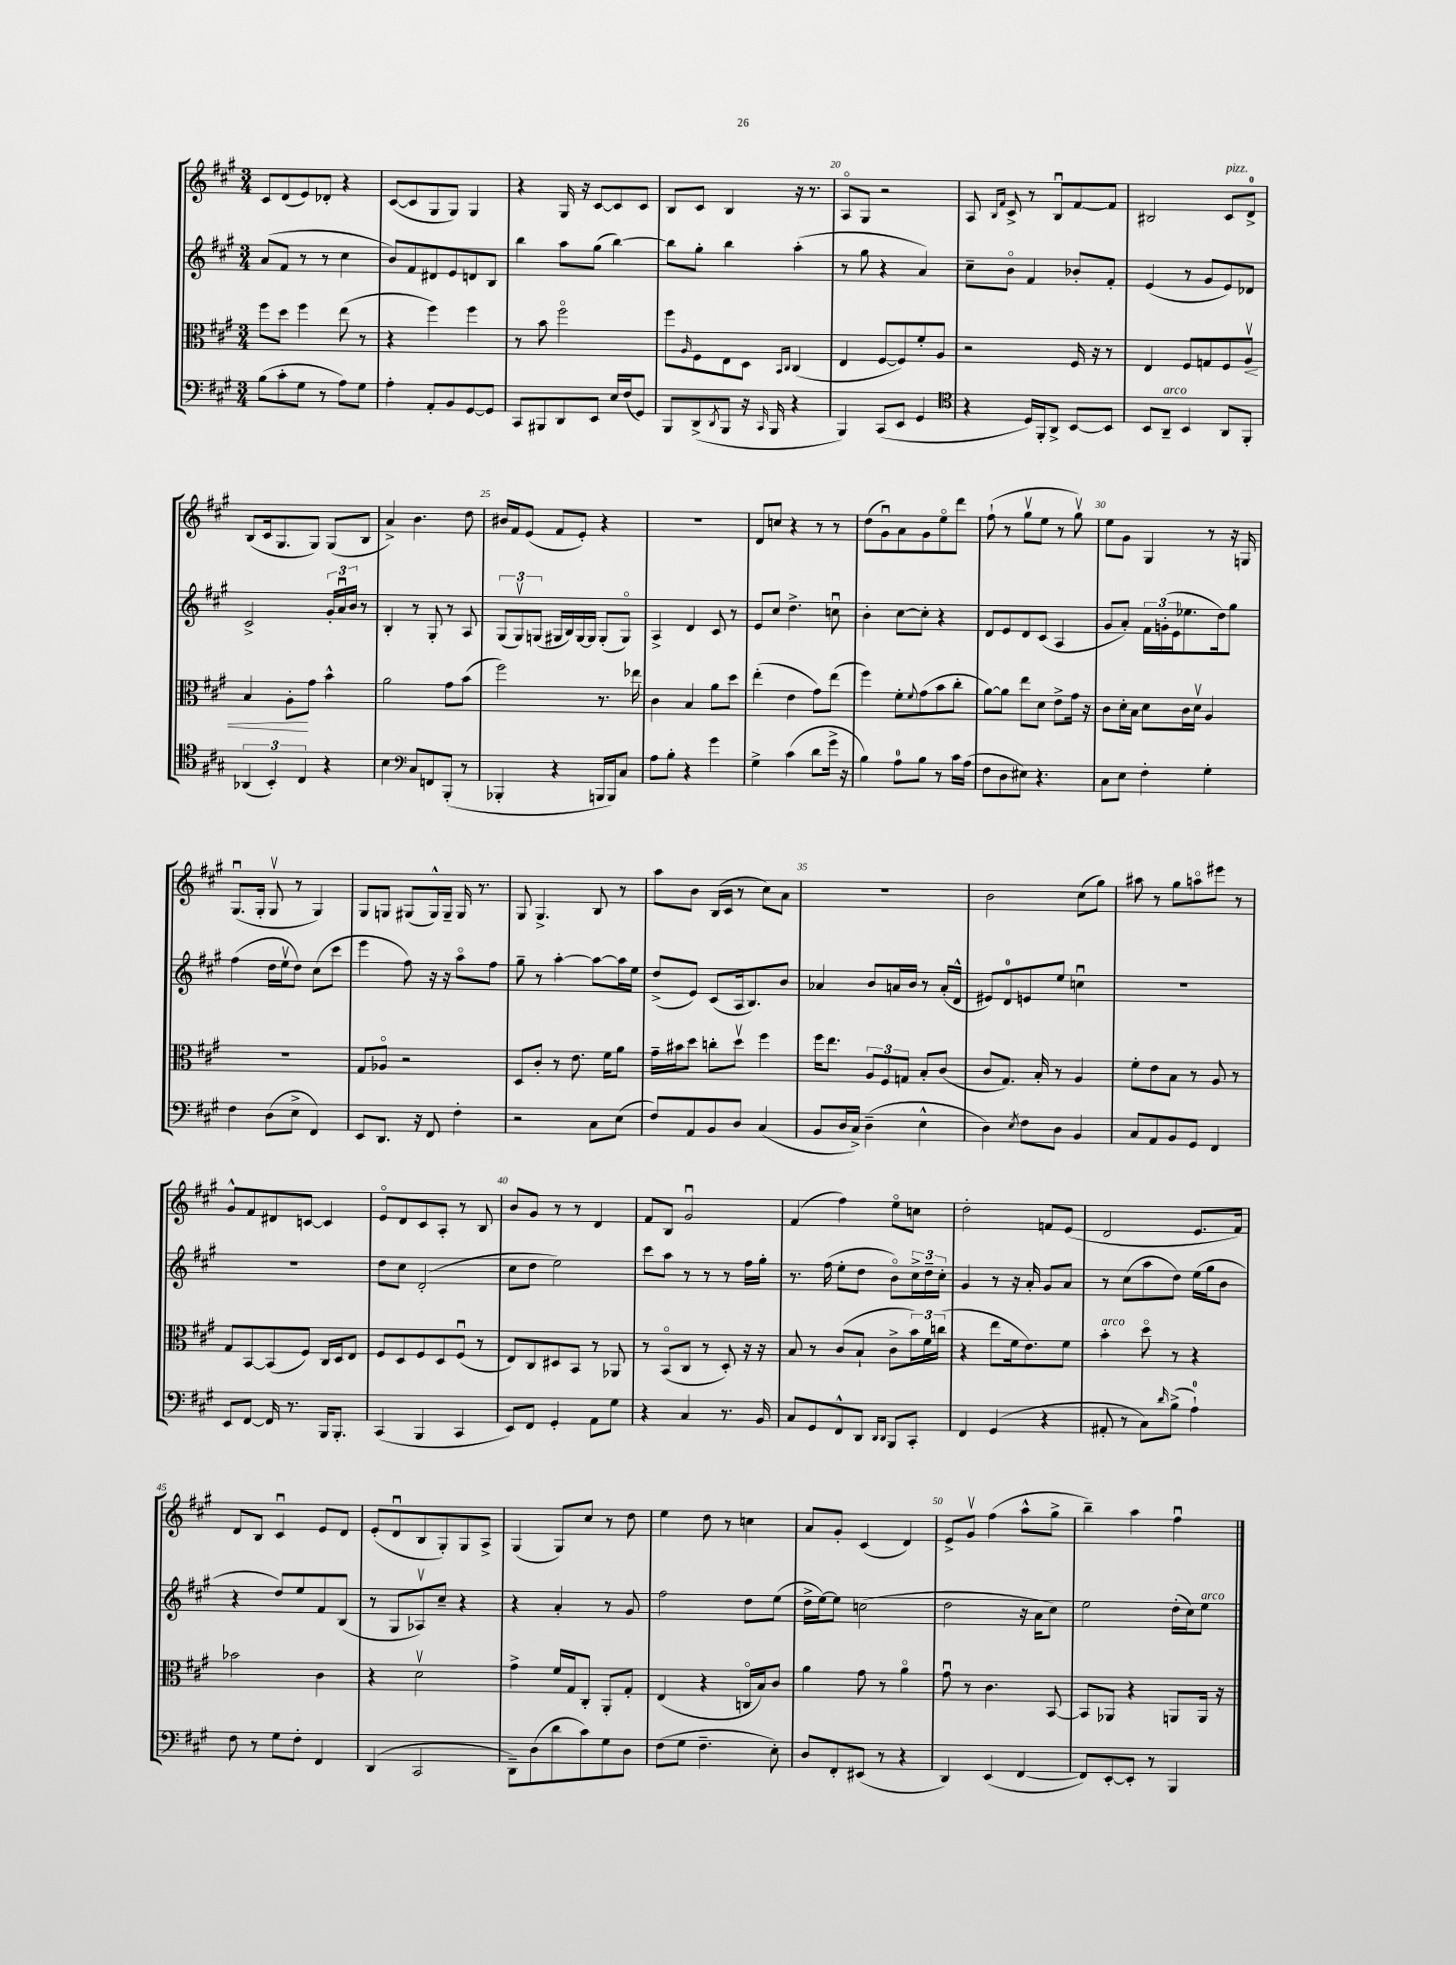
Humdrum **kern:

**kern	**kern	**dynam	**kern	**kern
*part4	*part3	*part3	*part2	*part1
*staff4	*staff3	*staff3	*staff2	*staff1
*clefF4	*clefC3	*	*clefG2	*clefG2
*k[f#c#g#]	*k[f#c#g#]	*	*k[f#c#g#]	*k[f#c#g#]
*M3/4	*M3/4	*	*M3/4	*M3/4
=16	=16	=16	=16	=16
(8B\L	8ff#\L	.	(8a/L	8c#/L
8c#'\	8dd\J	.	8f#/J	(8d/
8G#\J	4ff#\	.	8r	8e/)
8r	.	.	8r	8d-X'/J
8A\L)	(8ee\	.	4cc#\	4r
8G#\J	8r	.	.	.
=17	=17	=17	=17	=17
4A'\	4r	.	8b/L)	([8c#/L
.	.	.	8f#/	8c#/]
8AA'/L	4ff#\)	.	8d#X/	8G#/
8BB/	.	.	8e/	8G#/J)
[8GG#/	4ff#\	.	8dn/	4G#/
8GG#/J]	.	.	8B/J	.
=18	=18	=18	=18	=18
8CC#/L	8r	.	4bb\	4r
8BBB#X/	8b\	.	.	.
8DD/	2ff#\	.	8aa\L	16G#/
.	.	.	.	16r
8EE/J	.	.	(8gg#\J	[8c#/L
16E/LL	.	.	[4bb\)	8c#/]
(16F#/J	.	.	.	.
8GG#/J)	.	.	.	8c#/J
=19	=19	=19	=19	=19
8BBB/L	8ff#\L	.	8bb\L]	8B/L
.	16qqA/	.	.	.
(8DD^/	8F#\	.	8gg#'\J	8c#/J
8qDD/	.	.	.	.
8BBB/J	8E\	.	4bb\	4B/
16r	8D\J	.	.	.
16qqCC#/	.	.	.	.
16BBB/	.	.	.	.
.	16qqBB/LL	.	.	.
.	16qqC#/JJ	.	.	.
4r	(4C#/	.	(4aa'\	16r
.	.	.	.	8.r
=20	=20	=20	=20	=20
4BBB/)	4E/	.	8r	8A/L
.	.	.	8gg#\	8G#/J
(8CC#/L	[8F#/L	.	4r	2r
8EE/J	8F#/])	.	.	.
4GG#/	8f#'/	.	4a/)	.
.	8A/J	.	.	.
=21	=21	=21	=21	=21
*clefC4	*	*	*	*
4r	2r	.	8cc#~\L	8A/
.	.	.	.	16qqB/LL
.	.	.	.	16qqf#/JJ
.	.	.	8b\J	8c#^/
16D/LL)	.	.	4f#/	8r
16FF#'/J	.	.	.	.
8AA^/J	.	.	.	8Bu/L
[8BB/L	16F#/	.	8b-X'/L	[8f#/
.	16r	.	.	.
8BB/J]	8r	.	8f#'/J	8f#/J]
=22	=22	=22	=22	=22
8BB/L	4E/	.	(4e/	2B#X/
!LO:TX:a:i:t=arco	!	!	!	!
8AA~/J	.	.	.	.
4BB/	8F#/L	.	8r	.
.	8Gn/	.	8g#/L	.
!	!	!	!	!LO:TX:a:i:t=pizz.
8AA/L	8F#/	.	8e/)	8c#/L
!	!	!LO:HP:b	!	!
8FF#'/J	8Av/J	<	8d-X/J	8d^/J
!!LO:LB:g=z
=23	=23	=23	=23	=23
(6AA-X/	4B/	.	2c#^/	(8B/L
.	.	.	.	16c#/k
6BB'/)	.	.	.	.
.	.	.	.	8.G#/
.	8A'\L	.	.	.
6C#/	.	.	.	.
.	8g#\J	[	.	8G#/J)
4r	4b^^\	.	24g#'/LL	(8G#/L
.	.	.	24au/	.
.	.	.	24b/JJ	.
.	.	.	8r	8B/J
=24	=24	=24	=24	=24
4B\	2a\	.	4B'/	4a^/)
*clefF4	*	*	*	*
8C#/L	.	.	8r	4.b\
8FFn/	.	.	8G#'/	.
(8BBB'/J	8g#\L	.	8r	.
8r	(8b\J	.	8A/	8dd\
=25	=25	=25	=25	=25
4BBB-X'/	2ff#\)	.	(12G#/L	16b#X/LL
.	.	.	.	16f#/J
.	.	.	12G#v/)	.
.	.	.	.	(8e/J
.	.	.	(12Gn/J	.
4r	.	.	16G#X/LL	8f#/L
.	.	.	16B/)	.
.	.	.	[16G#/	8e'/J)
.	.	.	16G#/JJ]	.
16BBBn/LL	8.r	.	(8G#'/L	4r
16BBB/J)	.	.	.	.
8C#/J	.	.	8G#/J)	.
.	16ee-X\	.	.	.
=26	=26	=26	=26	=26
8A\L	4c#\	.	4A^/	2.r
8B'\J	.	.	.	.
4r	4B/	.	4d/	.
4g#\	8a\L	.	8c#/	.
.	8dd\J	.	8r	.
=27	=27	=27	=27	=27
4G#^\	(4ee'\	.	8e/L	8d/L
.	.	.	8cc#/J	8ccn/J
(4c#\	4e\	.	4.dd^\	4r
8d\L	8g#\L)	.	.	8r
16g#^\Jk	(8ee\J	.	8ccnu\	8r
16r	.	.	.	.
=28	=28	=28	=28	=28
4B\)	4ff#\)	.	4b'\	(8dd\L
.	.	.	.	8g#u\)
8A\L	8f#'\L	.	[8cc#\L	8a\
.	8qqf#/	.	.	.
8B\J	(8g#\	.	8cc#'\J]	8g#\
8r	8b\	.	4r	8ee\
16c#\LL	8cc#'\J	.	.	8ddd\J
(16A\JJ	.	.	.	.
=29	=29	=29	=29	=29
8F#\L	[8a\L)	.	8d/L	(8ff#`\
8D\	8a\J]	.	8e/	8r
8E#X\J)	8ee\L	.	8d/	8gg#v\L
4.r	8d\J	.	(8c#/J	8ee\J
.	8e^\L	.	4A/	8r
.	16g#\Jk	.	.	8gg#v\)
.	16r	.	.	.
=30	=30	=30	=30	=30
8C#\L	8c#\L	.	8g#/L	8ee\L
8E\J	16d'\L	.	8a'/J)	8g#\J
.	16B\JJ	.	.	.
4F#'\	8d\L	.	24f#\LL	4G#/
.	.	.	(24gn'\	.
.	.	.	24e\J	.
.	16c#\L	.	8.ee-X\	.
.	16dv\JJ	.	.	.
4G#'\	4A/	.	.	8r
.	.	.	16dd\k)	.
.	.	.	8gg#\J	16r
.	.	.	.	16Gn/
!!LO:LB:g=z
=31	=31	=31	=31	=31
4F#\	2.r	.	(4ff#\	(8.G#u/L
.	.	.	.	16G#'/Jk
(8D\L	.	.	16dd\LL	8G#v/
.	.	.	16eev\J	.
8E^\J	.	.	8dd\J)	8r
4FF#/)	.	.	(8cc#\L	4G#/)
.	.	.	8ccc#\J	.
=32	=32	=32	=32	=32
8EE/L	8G#/L	.	4eee\	8G#/L
8.DD/J	8A-X/J	.	.	8Gn/J
.	2r	.	8ff#\)	(8G#X/L
16r	.	.	.	.
8FF#/	.	.	16r	16G#^^/L)
.	.	.	16r	16G#~/JJ
4F#'\	.	.	8aa\L	16G#/
.	.	.	.	8.r
.	.	.	8ff#\J	.
=33	=33	=33	=33	=33
2r	8D/L	.	8gg#~\	8G#/
.	8c#'/J	.	8r	4.G#^/
.	8r	.	[4aa'\	.
.	8.e\	.	.	.
8C#\L	.	.	8aa\L_	8B/
.	16f#\KL	.	.	.
(8E\J	8a\J	.	16aa\L]	8r
.	.	.	16ee\JJ	.
=34	=34	=34	=34	=34
8F#/L)	16g#~\LL	.	(8dd^/L	8aa\L
.	16b#X\J	.	.	.
8AA/	8dd\J	.	8e/J)	8b\J
8BB/	8ccn'\L	.	(8c#/L	(16B/LL
.	.	.	.	16c#/JJ
8D/J	8ddv\J	.	16A/k	8r
.	.	.	8.B/)	.
(4C#/	4ff#\	.	.	8cc#\L)
.	.	.	8b/J	8a\J
=35	=35	=35	=35	=35
8BB/L	16ff#\KL	.	4a-X/	2.r
.	8.ee\J	.	.	.
16D/L	.	.	.	.
16C#^/JJ)	.	.	.	.
(4D~\	12A/L	.	8b/L	.
.	12F#/	.	.	.
.	.	.	16an/L	.
.	12Gn/J	.	.	.
.	.	.	16b/JJ	.
4E^^\	8B'/L	.	8r	.
.	(8c#/J	.	(16a'/LL	.
.	.	.	16d^^/JJ	.
=36	=36	=36	=36	=36
4D\)	8c#/L	.	8e#X/L)	2b\
.	8.G#/J)	.	8d/	.
8qE/	.	.	.	.
8F#\L	.	.	8en/	.
.	16B'/	.	.	.
8D\J	8r	.	8ee/J	.
4BB/	4A/	.	4ccnu\	(8cc#\L
.	.	.	.	8gg#\J)
=37	=37	=37	=37	=37
8C#/L	8f#'\L	.	2.r	8aa#X\
8AA/	8e\	.	.	8r
8BB/	8B\J	.	.	8gg#\L
8GG#/J	8r	.	.	8aan\
4FF#/	8A/	.	.	8eee#X\J
.	8r	.	.	8r
!!LO:LB:g=z
=38	=38	=38	=38	=38
8EE/L	8G#/L	.	2.r	8g#^^/L
[8FF#/J	[8BB/	.	.	8f#/
16FF#/]	(8BB/]	.	.	8d#X/
8.r	.	.	.	.
.	8F#/J)	.	.	[8cn/J
16BBB/KL	16C#/LL	.	.	4c/]
8.BBB'/J	16D/J	.	.	.
.	8E/J	.	.	.
=39	=39	=39	=39	=39
(4CC#/	8F#/L	.	8dd\L	8e/L
.	8D/	.	8cc#\J	8d/
4BBB/	8F#/	.	(2d'/	8c#/
.	8D/	.	.	8A'/J
4CC#/	(8F#u/J	.	.	8r
.	8r	.	.	8B/
=40	=40	=40	=40	=40
8EE/L)	8E/L)	.	8cc#\L	8b/L
8FF#/J	8C#/	.	8dd\J	8g#/J
4GG#'/	8D#X/	.	2ee\)	8r
.	8BB/J	.	.	8r
8AA\L	8r	.	.	4d/
8G#\J	8AA-X/	.	.	.
=41	=41	=41	=41	=41
4r	8r	.	8ccc#\L	8f#/L
.	(8BB/L	.	8aa\J	8B/J
4C#/	8C#/J	.	8r	2g#u/
.	8r	.	8r	.
8.r	8D'/)	.	8r	.
.	16r	.	16ff#\LL	.
16BB/	16r	.	16gg#'\JJ	.
=42	=42	=42	=42	=42
8C#/L	8B/	.	8.r	(4f#/
8GG#/	8r	.	.	.
.	.	.	(16ff#\	.
8FF#^^/	(8c#/L	.	8ee'\L	4ff#\)
8DD/J	8B`/J	.	8dd\J	.
16qqDD/LL	.	.	.	.
16qqDD/JJ	.	.	.	.
8BBB/L	8c#^\L	.	8b\L)	8ee\L
8CC#'/J	24b\L)	.	24cc#^\L	8ccn\J
.	24f#\	.	24dd~\	.
.	(24ccn\JJ	.	24cc#'\JJ	.
=43	=43	=43	=43	=43
4FF#/	4r	.	4g#/	2dd'\
(4GG#/	8ee\L	.	8r	.
.	16f#\k	.	16r	.
.	8.e\)	.	16a'/	.
4r	.	.	8g#/L	8fn/L
.	8f#\J	.	8a/J	(8e/J
=44	=44	=44	=44	=44
!	!LO:TX:a:i:t=arco	!	!	!
8AA#X'/	4b'\	.	8r	2d/
8r	.	.	(8cc#\L	.
8C#\L)	8dd\	.	8aa\	.
16qqd/	.	.	.	.
(8B^\J	8r	.	8dd\J)	.
4A`\)	4r	.	(16ee\LL	8.e/L
.	.	.	16gg#\J	.
.	.	.	8b\J	.
.	.	.	.	16f#/Jk)
!!LO:LB:g=z
=45	=45	=45	=45	=45
8F#\	2b-X\	.	4r	8d/L
8r	.	.	.	8B/J
8G#\L	.	.	8dd/L)	4c#u/
8F#'\J	.	.	8ee/	.
4FF#/	4c#\	.	8f#/	8e/L
.	.	.	(8B/J	8d/J
=46	=46	=46	=46	=46
(4DD/	4r	.	8r	(8e'/L
.	.	.	8G#/L	8du/
2CC#/	2dv\	.	8A-Xv/)	8B/
.	.	.	8cc#~/J	8G#'/)
.	.	.	4r	8G#/
.	.	.	.	8A^/J
=47	=47	=47	=47	=47
8DD~\L)	4g#^\	.	4r	(4G#/
(8D\	.	.	.	.
8d\	16f#/LL	.	4a'/	8G#/L)
.	16G#/J	.	.	.
8c#\)	8C#'/J	.	.	8cc#/J
8G#\	8AA'/L	.	8r	8r
8D\J	8G#'/J	.	8g#/	8dd\
=48	=48	=48	=48	=48
(8F#\L	(4E/	.	2ff#\	4ee\
8G#\J	.	.	.	.
4.F#~\	4r	.	.	8dd\
.	.	.	.	8r
.	16Cn/LL	.	8dd\L	4ccn\
.	16B/J)	.	.	.
8E'\)	8c#/J	.	(8ee\J	.
=49	=49	=49	=49	=49
8D/L	4a\	.	16dd^\LL	8a/L
.	.	.	[16ee\J)	.
8FF#'/	.	.	8ee\J]	8g#'/J
(8EE#X/J	8g#\	.	(2ccn\	(4c#/
8r	8r	.	.	.
4r	4a\	.	.	4d/)
=50	=50	=50	=50	=50
4DD/)	8g#u\	.	2dd\	8e^/L
.	8r	.	.	8g#v/J
(4EE/	4.c#\	.	.	(4ff#\
[4FF#/	.	.	16r	8aa^^\L
.	.	.	16a\KL	.
.	[8BB/	.	8cc#\J)	8gg#^\J
=51	=51	=51	=51	=51
8FF#/L])	8BB/L]	.	2ee\	4bb~\)
[8EE'/	8AA-X/J	.	.	.
8EE'/J]	4r	.	.	4aa\
8r	.	.	.	.
4BBB/	8AAn/L	.	(16dd'\LL	4ff#u\
.	.	.	16cc#\J)	.
!	!	!	!LO:TX:a:i:t=arco	!
.	16AA/Jk	.	8ee\J	.
.	16r	.	.	.
==	==	==	==	==
*-	*-	*-	*-	*-
